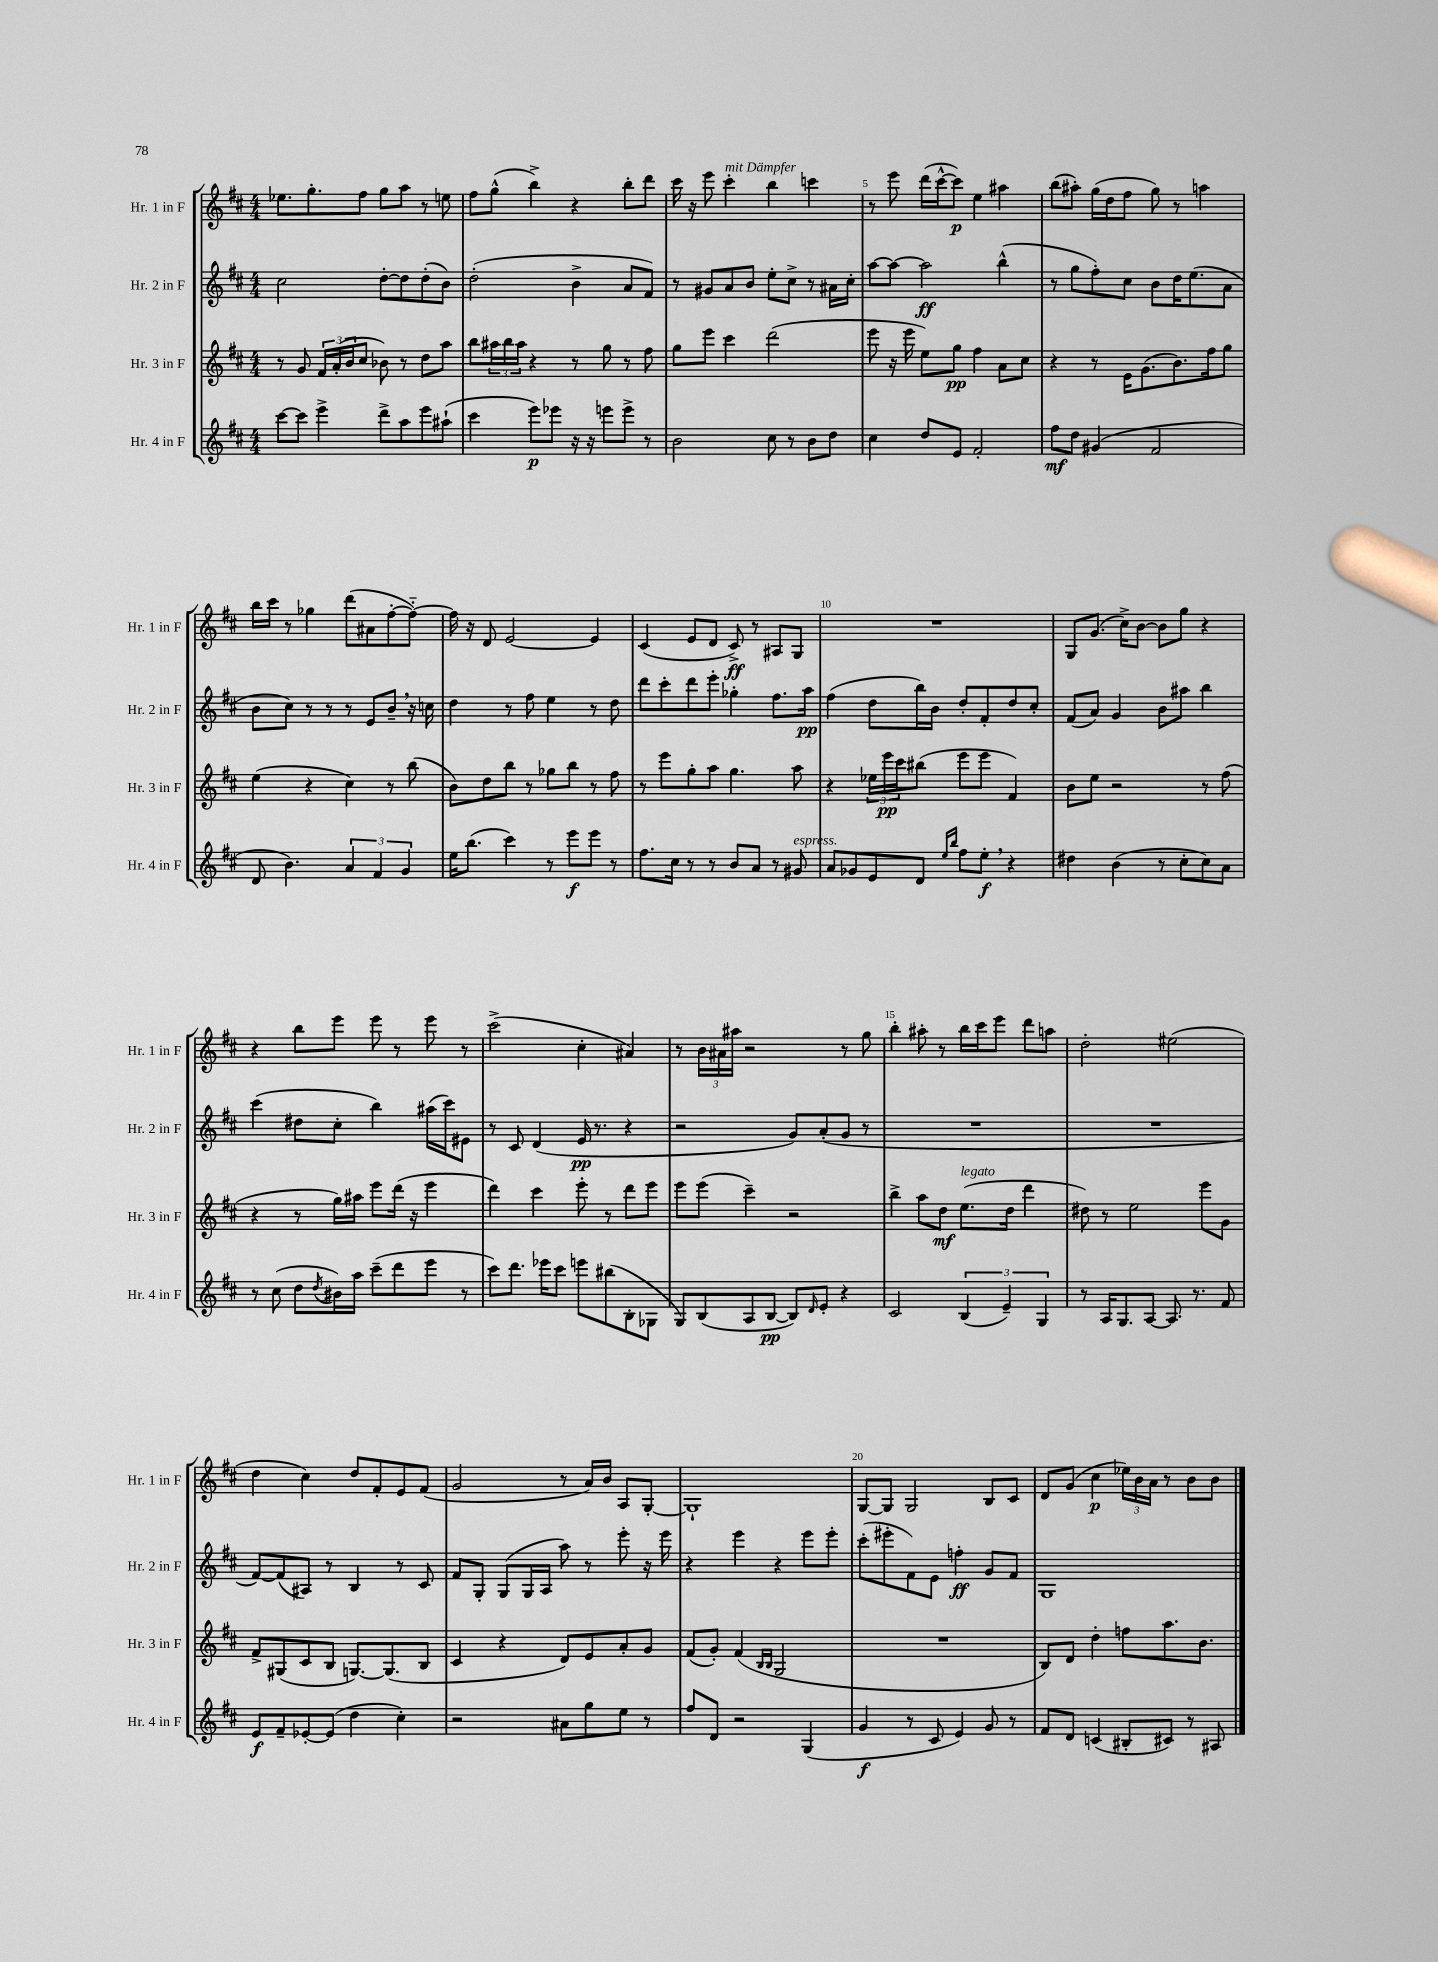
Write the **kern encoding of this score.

**kern	**dynam	**kern	**dynam	**kern	**dynam	**kern	**dynam
*part4	*part4	*part3	*part3	*part2	*part2	*part1	*part1
*staff4	*staff4	*staff3	*staff3	*staff2	*staff2	*staff1	*staff1
*I"Hr. 4 in F	*	*I"Hr. 3 in F	*	*I"Hr. 2 in F	*	*I"Hr. 1 in F	*
*I'Hr. 4 in F	*	*I'Hr. 3 in F	*	*I'Hr. 2 in F	*	*I'Hr. 1 in F	*
*clefG2	*	*clefG2	*	*clefG2	*	*clefG2	*
*k[f#c#]	*	*k[f#c#]	*	*k[f#c#]	*	*k[f#c#]	*
*M4/4	*	*M4/4	*	*M4/4	*	*M4/4	*
=2	=2	=2	=2	=2	=2	=2	=2
[8ccc#\L	.	8r	.	2cc#\	.	8.ee-X\L	.
8ccc#\J]	.	8g/	.	.	.	.	.
.	.	.	.	.	.	8.gg'\	.
4eee^\	.	24f#/LL	.	.	.	.	.
.	.	(24a'/	.	.	.	.	.
.	.	24b/J	.	.	.	.	.
.	.	8cc#/J	.	.	.	8ff#\J	.
8ddd^\L	.	8b-X\)	.	[8dd'\L	.	8gg\L	.
8aa\	.	8r	.	8dd\]	.	8aa\J	.
8eee\	.	8dd\L	.	(8dd'\	.	8r	.
(8aa#X`\J	.	8aa\J	.	8b\J)	.	8een\	.
=3	=3	=3	=3	=3	=3	=3	=3
4ccc#\	.	8bb\L	.	(2dd'\	.	8ff#\L	.
.	.	24aa#X\L	.	.	.	(8gg^^\J	.
.	.	24bb\	.	.	.	.	.
.	.	24aa#\JJ	.	.	.	.	.
8eee\L)	p	4r	.	.	.	4bb^\)	.
8eee-X\J	.	.	.	.	.	.	.
16r	.	8r	.	4b^\	.	4r	.
16r	.	.	.	.	.	.	.
8eeen\L	.	8gg\	.	.	.	.	.
8eee^\J	.	8r	.	8a/L	.	8bb'\L	.
8r	.	8ff#\	.	8f#/J)	.	8ddd\J	.
=4	=4	=4	=4	=4	=4	=4	=4
2b\	.	8gg\L	.	8r	.	16ccc#\	.
.	.	.	.	.	.	16r	.
.	.	8eee\J	.	8g#X/L	.	8eee\	.
!	!	!	!	!	!	!LO:TX:a:i:t=mit Dämpfer	!
.	.	4ccc#\	.	8a/	.	4ccc#'\	.
.	.	.	.	8b/J	.	.	.
8cc#\	.	(2ddd\	.	8ee'\L	.	4bb\	.
8r	.	.	.	8cc#^\J	.	.	.
8b\L	.	.	.	8r	.	4cccn\	.
8dd\J	.	.	.	16a#X\LL	.	.	.
.	.	.	.	16cc#'\JJ	.	.	.
=5	=5	=5	=5	=5	=5	=5	=5
4cc#\	.	8eee\	.	[8aa\L	.	8r	.
.	.	16r	.	8aa\J_	.	8eee\	.
.	.	16eee\	.	.	.	.	.
8dd/L	.	8ee\L)	.	2aa\]	ff	(16ddd\LL	.
.	.	.	.	.	.	[16ccc#^^\J	.
8e/J	.	8gg\J	pp	.	.	8ccc#\J])	p
2f#'/	.	4ff#\	.	.	.	4ee\	.
.	.	8a\L	.	(4bb^^\	.	4aa#X\	.
.	.	8cc#\J	.	.	.	.	.
=6	=6	=6	=6	=6	=6	=6	=6
8ff#\L	mf	4r	.	8r	.	(8bb\L	.
8dd\J	.	.	.	8gg\L	.	8aa#X'\J)	.
(4g#X/	.	8r	.	8ff#'\)	.	(16gg\LL	.
.	.	.	.	.	.	16dd\J	.
.	.	16e\KL	.	8cc#\J	.	8ff#\J	.
.	.	(8.g\	.	.	.	.	.
2f#/	.	.	.	8b\L	.	8gg\)	.
.	.	8.b\)	.	16dd\K	.	8r	.
.	.	.	.	(8.ee\	.	.	.
.	.	.	.	.	.	4aan\	.
.	.	16ff#\k	.	.	.	.	.
.	.	8gg\J	.	8a\J	.	.	.
!!LO:LB:g=z
=7	=7	=7	=7	=7	=7	=7	=7
8d/	.	(4ee\	.	8b\L	.	16bb\LL	.
.	.	.	.	.	.	16ccc#\JJ	.
4.b\)	.	.	.	8cc#\J)	.	8r	.
.	.	4r	.	8r	.	4gg-X\	.
.	.	.	.	8r	.	.	.
6a/	.	4cc#\)	.	8r	.	(8ddd\L	.
.	.	.	.	8e/L	.	8a#X\	.
6f#/	.	.	.	.	.	.	.
.	.	8r	.	8b~,/J	.	[8ff#'\	.
6g/	.	.	.	.	.	.	.
.	.	(8bb\	.	16r	.	8ff#\J_)	.
.	.	.	.	16ccn\	.	.	.
=8	=8	=8	=8	=8	=8	=8	=8
16ee\KL	.	8b\L)	.	4dd\	.	16ff#\]	.
(8.bb\J	.	.	.	.	.	16r	.
.	.	8dd\	.	.	.	8d/	.
4ccc#\)	.	8bb\J	.	8r	.	[2e/	.
.	.	8r	.	8ff#\	.	.	.
8r	.	8gg-X\L	.	4ee\	.	.	.
8eee\L	f	8bb\J	.	.	.	.	.
8eee\J	.	8r	.	8r	.	4e/]	.
8r	.	8ff#\	.	8dd\	.	.	.
=9	=9	=9	=9	=9	=9	=9	=9
8.ff#\L	.	8r	.	8ddd\L	.	(4c#/	.
.	.	8eee\L	.	8ccc#'\	.	.	.
16cc#\Jk	.	.	.	.	.	.	.
8r	.	8gg'\	.	8ddd\	.	8e/L	.
8r	.	8aa\J	.	8eee'\J	.	8d/J	.
8b/L	.	4.gg\	.	4gg-X'\	.	8c#^/)	ff
8a/J	.	.	.	.	.	8r	.
8r	.	.	.	8.ff#\L	.	8A#X/L	.
!LO:TX:a:i:t=espress.	!	!	!	!	!	!	!
8g#X/	.	8aa\	.	.	.	8G/J	.
.	.	.	.	16aa\Jk	pp	.	.
=10	=10	=10	=10	=10	=10	=10	=10
8a/L	.	4r	.	(4ff#\	.	1r	.
8g-X/	.	.	.	.	.	.	.
8e/	.	24ee-X\LL	.	8dd\L	.	.	.
.	.	24eee\	pp	.	.	.	.
.	.	24ccc#\J	.	.	.	.	.
8d/J	.	(8bb#X\J	.	16bb\L)	.	.	.
.	.	.	.	16b\JJ	.	.	.
16qqee/LL	.	.	.	.	.	.	.
16qqbb/JJ	.	.	.	.	.	.	.
8ff#\L	.	8eee\L	.	8dd'/L	.	.	.
8ee',\J	f	8eee\J	.	8f#'/	.	.	.
4r	.	4f#/)	.	8dd/	.	.	.
.	.	.	.	8cc#'/J	.	.	.
=11	=11	=11	=11	=11	=11	=11	=11
4dd#X\	.	8b\L	.	(8f#/L	.	8G/L	.
.	.	8ee\J	.	8a/J)	.	(8.g/J	.
(4b\	.	2r	.	4g/	.	.	.
.	.	.	.	.	.	16cc#^\KL)	.
.	.	.	.	.	.	[8b\J	.
8r	.	.	.	8b\L	.	8b\L]	.
8cc#'\L	.	.	.	8aa#X\J	.	8gg\J	.
8cc#\)	.	8r	.	4bb\	.	4r	.
8a\J	.	(8ff#\	.	.	.	.	.
!!LO:LB:g=z
=12	=12	=12	=12	=12	=12	=12	=12
8r	.	4r	.	(4ccc#\	.	4r	.
(8cc#\	.	.	.	.	.	.	.
8dd\L	.	8r	.	8dd#X\L	.	8bb\L	.
8qdd/	.	.	.	.	.	.	.
16b#X\L)	.	16gg\LL)	.	8cc#'\J	.	8eee\J	.
16aa\JJ	.	16aa#X\JJ	.	.	.	.	.
(8ccc#~\L	.	8eee\L	.	4bb\)	.	8eee\	.
8ddd\	.	(16ddd\Jk	.	.	.	8r	.
.	.	16r	.	.	.	.	.
8eee\J	.	4eee\	.	(16aa#X\LL	.	8eee\	.
.	.	.	.	16ccc#\J)	.	.	.
8r	.	.	.	8e#X\J	.	8r	.
=13	=13	=13	=13	=13	=13	=13	=13
8ccc#\L)	.	4ddd\)	.	8r	.	(2ccc#^\	.
8.ddd\J	.	.	.	8c#/	.	.	.
.	.	4ccc#\	.	(4d/	.	.	.
16eee-X\KL	.	.	.	.	.	.	.
8ccc#\J	.	.	.	.	.	.	.
8eeen\L	.	8eee'\	.	16e/	pp	4cc#'\	.
.	.	.	.	8.r	.	.	.
(8bb#X\	.	8r	.	.	.	.	.
8B'\	.	8ddd\L	.	4r	.	4a#X/)	.
8G-X\J	.	8eee\J	.	.	.	.	.
=14	=14	=14	=14	=14	=14	=14	=14
8G/L)	.	8eee\L	.	2r	.	8r	.
(8B/	.	(8eee\J	.	.	.	24b\LL	.
.	.	.	.	.	.	24a#X\	.
.	.	.	.	.	.	24aa#X\JJ	.
8A/	.	4ccc#~\)	.	.	.	2r	.
[8B/J	pp	.	.	.	.	.	.
8B/L])	.	2r	.	8g/L)	.	.	.
16qqd/	.	.	.	.	.	.	.
8e'/J	.	.	.	(8a'/	.	.	.
4r	.	.	.	8g/J	.	8r	.
.	.	.	.	8r	.	8gg\	.
=15	=15	=15	=15	=15	=15	=15	=15
2c#/	.	4bb^\	.	1r	.	4bb'\	.
.	.	8aa\L	.	.	.	8aa#X'\	.
.	.	8dd\J	mf	.	.	8r	.
!	!	!LO:TX:a:i:t=legato	!	!	!	!	!
(6B/	.	(8.ee\L	.	.	.	16bb\LL	.
.	.	.	.	.	.	16ccc#\J	.
.	.	.	.	.	.	8eee\J	.
6e~/)	.	.	.	.	.	.	.
.	.	16dd\Jk	.	.	.	.	.
.	.	4ddd\	.	.	.	8ddd\L	.
6G/	.	.	.	.	.	.	.
.	.	.	.	.	.	8aan\J	.
=16	=16	=16	=16	=16	=16	=16	=16
8r	.	8dd#X\)	.	1r	.	2dd'\	.
16A/KL	.	8r	.	.	.	.	.
8.G/	.	.	.	.	.	.	.
.	.	2ee\	.	.	.	.	.
[8A/J	.	.	.	.	.	.	.
8.A/]	.	.	.	.	.	(2ee#X\	.
8.r	.	.	.	.	.	.	.
.	.	8eee\L	.	.	.	.	.
8f#/	.	8g\J	.	.	.	.	.
!!LO:LB:g=z
=17	=17	=17	=17	=17	=17	=17	=17
8e/L	f	8f#^/L	.	[8f#/L)	.	4dd\	.
8f#~/	.	(8G#X/	.	(8f#/]	.	.	.
[8e-X'/	.	8c#/	.	8A#X/J)	.	4cc#\)	.
(8e-/J]	.	8B/J	.	8r	.	.	.
4dd\	.	[8.Gn/L)	.	4B/	.	8dd/L	.
.	.	.	.	.	.	8f#'/	.
.	.	(8.G/]	.	.	.	.	.
4cc#'\)	.	.	.	8r	.	8e/	.
.	.	8B/J	.	8c#/	.	(8f#/J	.
=18	=18	=18	=18	=18	=18	=18	=18
2r	.	4c#/	.	8f#/L	.	2g/	.
.	.	.	.	8G'/J	.	.	.
.	.	4r	.	(8G/L	.	.	.
.	.	.	.	16G/L	.	.	.
.	.	.	.	16A/JJ	.	.	.
8a#X\L	.	8d/L)	.	8aa\)	.	8r	.
8gg\	.	8e/	.	8r	.	16a/LL)	.
.	.	.	.	.	.	16b/JJ	.
8ee\J	.	8a'/	.	8eee'\	.	8A/L	.
8r	.	8g/J	.	16r	.	[8G'/J	.
.	.	.	.	16eee\	.	.	.
=19	=19	=19	=19	=19	=19	=19	=19
8ff#/L	.	(8f#/L	.	4r	.	1G`]	.
8d/J	.	8g'/J)	.	.	.	.	.
2r	.	(4f#/	.	4eee\	.	.	.
.	.	16qqB/LL	.	.	.	.	.
.	.	16qqB/JJ	.	.	.	.	.
.	.	2G/	.	4r	.	.	.
(4G/	.	.	.	8eee\L	.	.	.
.	.	.	.	8eee'\J	.	.	.
=20	=20	=20	=20	=20	=20	=20	=20
4g/	f	1r	.	(8ccc#'\L	.	[8G/L	.
.	.	.	.	8eee#X'\	.	8G/J]	.
8r	.	.	.	8f#\)	.	2G/	.
8c#/	.	.	.	8e\J	.	.	.
4e/)	.	.	.	4ffn'\	ff	.	.
8g/	.	.	.	8g/L	.	8B/L	.
8r	.	.	.	8f#/J	.	8c#/J	.
=21	=21	=21	=21	=21	=21	=21	=21
8f#/L	.	8B/L)	.	1G	.	8d/L	.
8d/J	.	8d/J	.	.	.	(8g/J	.
(4cn/	.	4dd'\	.	.	.	4cc#\	p
8B#X'/L	.	8ffn\L	.	.	.	24ee-X\LL)	.
.	.	.	.	.	.	24b\	.
.	.	.	.	.	.	24a\JJ	.
8c#X/J)	.	8.aa\	.	.	.	8r	.
8r	.	.	.	.	.	8b\L	.
.	.	8.b\J	.	.	.	.	.
8A#X/	.	.	.	.	.	8b\J	.
==	==	==	==	==	==	==	==
*-	*-	*-	*-	*-	*-	*-	*-
